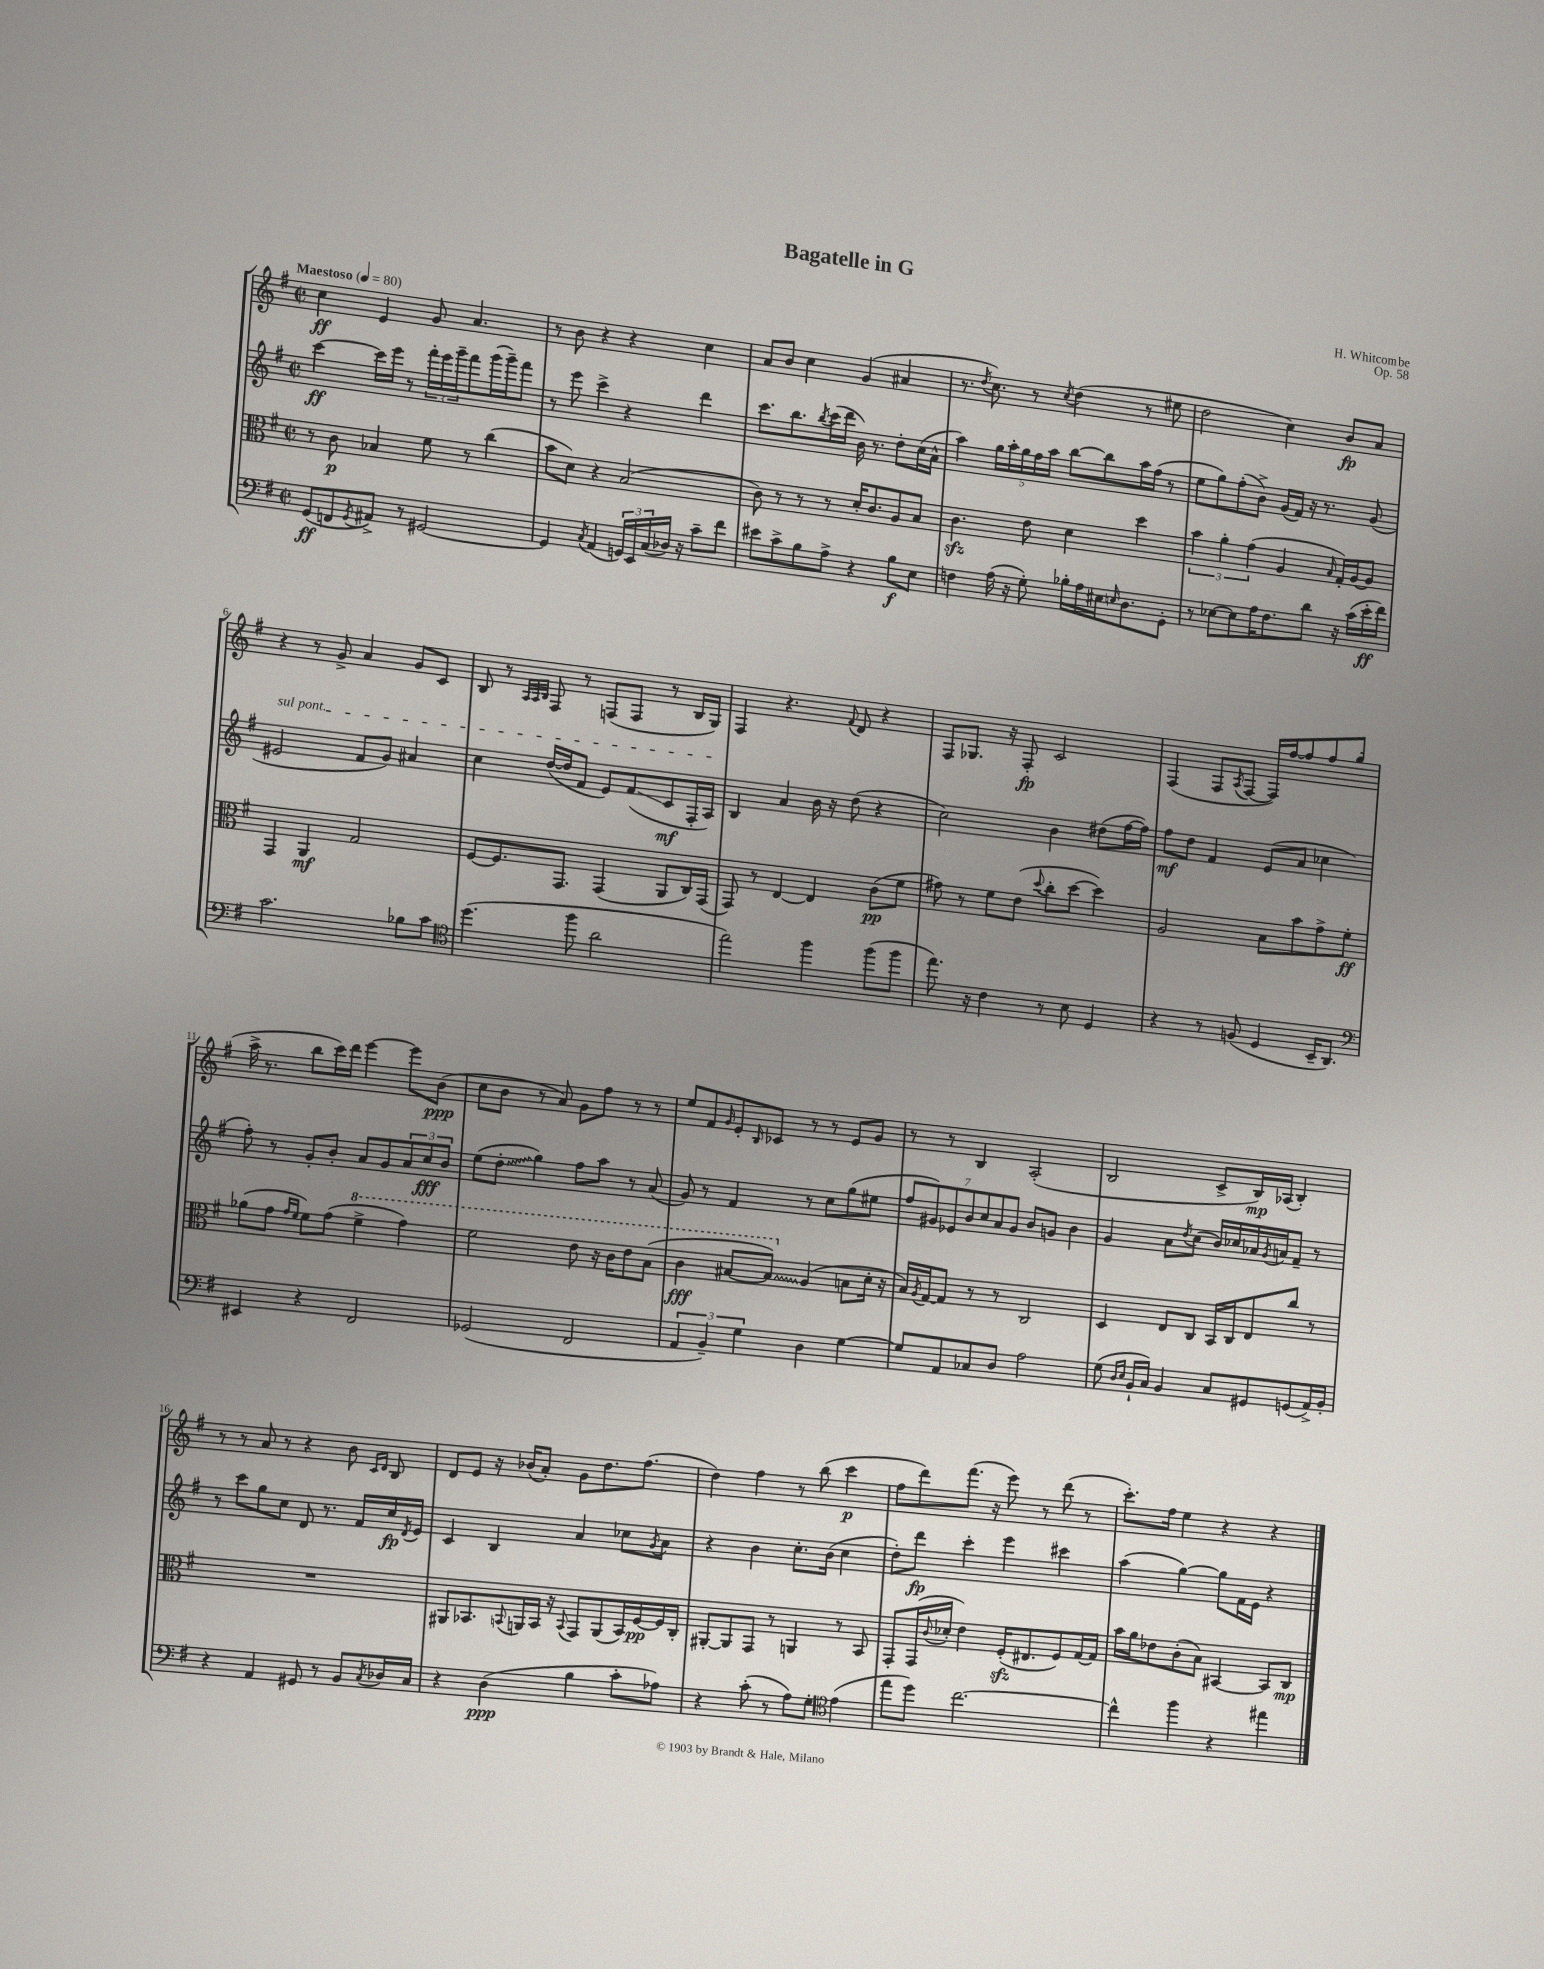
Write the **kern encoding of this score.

**kern	**kern	**kern	**kern
*staff4	*staff3	*staff2	*staff1
*clefF4	*clefC3	*clefG2	*clefG2
*k[f#]	*k[f#]	*k[f#]	*k[f#]
*M2/2	*M2/2	*M2/2	*M2/2
*met(c|)	*met(c|)	*met(c|)	*met(c|)
*MM80	*MM80	*MM80	*MM80
(8GG	8r	[4ccc	4cc
8FF	8c	.	.
8qGG	.	.	.
8AA#^)	4B-	16ccc]	4e
.	.	16eee	.
8r	.	8r	.
[2GG#	8f#	24fff#'	8g
.	.	24eee	.
.	.	24ggg~	.
.	8r	8fff#	4.a
.	(4cc	(16ggg	.
.	.	16ggg~)	.
.	.	8fff#	.
=	=	=	=
4GG#]	8b	8r	8r
.	8d)	8eee	8b
8qC	.	.	.
(4AA	4r	4ccc^	4r
24GG)	(2B	4r	4r
24EE	.	.	.
(24C	.	.	.
16D-)	.	.	.
16r	.	.	.
8c~	.	4ddd	4cc
8f#	.	.	.
=	=	=	=
8e#	8c)	8.ccc	8a
8c^	8r	.	8b
.	.	8.bb	.
8B	8r	.	4cc
.	.	8qbb	.
8A^	8r	(16ccc	.
.	.	16ddd	.
4r	16d'	16b)	(4g
.	8.c	8.r	.
8B	8A	8dd'	4a#
8E	8B	(16cc	.
.	.	16a^^	.
=	=	=	=
4F	4.c	4aa)	8.r
.	.	.	8qdd
.	.	.	8.cc)
(16A	.	20gg	.
.	.	20aa'	.
16r	.	.	.
.	.	20gg	.
8G')	8e	.	8r
.	.	20ff#	.
.	.	20aa	.
.	.	.	8qcc
16B-'	4d	[8bb	(4dd
16A	.	.	.
16E#	.	8bb]	.
16qqE	.	.	.
8.D	.	.	.
.	4dd	16aa	8r
.	.	(16ff#	.
8GG'	.	8r	8ee#
=	=	=	=
8r	6b	8ee	2dd
[8E-	.	8gg)	.
.	6a'	.	.
8E-]	.	(8ff#'	.
.	(6g	.	.
16A	.	8b^)	.
8.F#	.	.	.
.	4A	(16g	4cc)
.	.	16f#)	.
8d	.	16r	.
.	.	8.r	.
.	16qqB	.	.
16r	16G')	.	8b
(16c	[16A	.	.
16e'	8A]	(8g	8a
16f#)	.	.	.
=	=	=	=
2.c	4GG	2e#	4r
.	4AA	.	8r
.	.	.	8g^
.	2G	8f#	4a
.	.	8g)	.
8B-	.	4a#	8g
8c	.	.	8c
=	=	=	=
*clefC4	*	*	*
(4.dd	[8F#	4cc	8B
.	8.F#]	.	8r
.	.	.	32qqA
.	.	.	32qqA
.	.	.	32qqB
.	.	([16dd	8F#
.	8.GG	16dd]	.
8ff#	.	8f#	8r
2a	(4GG	8e)	(8F
.	.	(8f#	8F
.	8AA	8c	8r
.	16C)	16F#'	16B
.	(16GG	16A)	16G)
=	=	=	=
2ee)	8GG)	4B	4F#
.	8r	.	.
.	[4E	4a	4.r
4ff#	4E]	16b	.
.	.	16r	.
.	.	.	8qqf#
.	.	(8dd	8d
(8ff#	(8c	4r	4r
8ff#	8f#	.	.
=	=	=	=
8.ee)	8g#)	2cc)	8F#
.	8r	.	8.G-
16r	.	.	.
4c	8f#	.	.
.	.	.	16r
.	(8e	.	8F#'
.	8qqdd	.	.
8r	8cc'	4b	2c
8B	[8dd	.	.
4D	4dd])	(8dd#	.
.	.	[16ff#	.
.	.	16ff#])	.
=	=	=	=
4r	2A	8ff#	(4F#
.	.	8dd	.
8r	.	4f#	8F#
.	.	.	8qA
(8F	.	.	[8F#
4D	8B	(8e	16F#])
.	.	.	[16ff#
.	8b	8a	8ff#]
16BB~	8g^	4cc-	8ff#
8.AA)	.	.	.
.	8f#'	.	(8gg
=	=	=	=
*clefF4	*	*	*
4EE#	(8a-	8ff#')	16aa^
.	.	.	8.r
.	8g	8r	.
.	16qqg	.	.
.	16qqf#	.	.
4r	8f#)	8g'	8bb
.	(8g	8b'	16ccc)
.	.	.	16ddd
2FF#	4ff#^	8a	[4eee
.	.	8g	.
.	4gg)	12a	8eee]
.	.	12cc	.
.	.	.	(8b
.	.	12b	.
=	=	=	=
(2GG-	2ff#	(8ee	8cc
.	.	8dd'	8b
.	.	4gg)	8r
.	.	.	8a)
2FF#	8ee	8ff#	8g
.	16r	8aa	8ff#
.	16cc	.	.
.	8ee	8r	8r
.	(8b	(8a	8r
=	=	=	=
6AA	4cc	8g)	8ee
.	.	8r	8f#
6BB~)	.	.	.
.	.	.	16qqg
.	[8b#	4f#	8e'
6G	.	.	.
.	.	.	16qqB
.	8b#])	.	8c-
4D	(4A	8r	8r
.	.	8cc	8r
[4G	8B	(8gg	8e
.	16d'	8ee#	8g
.	16r	.	.
=	=	=	=
8G]	16B)	14ff#	8r
.	8qA	.	.
.	[16G	.	.
.	.	14g#)	.
8AA	8G]	.	8r
.	.	14e-	.
.	.	14b	.
8C-	8r	.	4B
.	.	14cc	.
.	.	14a	.
8D	8r	.	.
.	.	14g#	.
2A	2C	8b	(2A'
.	.	8g	.
.	.	4b	.
=	=	=	=
(8G	4D	4g	2B
16qqD	.	.	.
16qqE	.	.	.
16BB`	.	.	.
16C)	.	.	.
4BB	8E	8a	.
.	.	8qdd	.
.	8C	(8cc	.
8C	16BB	16b)	8c^
.	16C	16cc-	.
8GG#	8E	16a-	16B)
.	.	8qg	.
.	.	16a	(16A-
(8GG	8cc	8f#~	4B')
16AA^)	8r	8r	.
16BB'	.	.	.
=	=	=	=
4r	1r	8r	8r
.	.	8ccc	8r
4AA	.	8gg	8a
.	.	8cc	8r
8GG#	.	8d	4r
8r	.	8.r	.
8BB	.	.	8b
.	.	16f#	.
.	.	.	16qqc
8qC	.	.	16qqd
16D-	.	16cc	8B
.	.	8qd	.
16C	.	16e	.
=	=	=	=
4r	8AA#	4c	8d
.	8.BB-	.	8e
(4D	.	4B	16r
.	8qqBB	.	.
.	16AA	.	(16b-
.	16BB	.	8a')
.	16r	.	.
.	8qqBB	.	.
4B	8GG	4a	8g
.	(8AA	.	8.dd
8c'	16BB)	8cc-	.
.	[16F#	.	(8.ff#
.	.	8qg	.
8A-)	16F#]	8a	.
.	16C'	.	.
=	=	=	=
4r	[8AA#'	4r	4dd)
.	8AA#]	.	.
(8c'	8GG	4b	4ff#
8r	8r	.	.
8A)	4AA	8.cc'	8r
8G'	.	.	(8bb
.	.	(16b	.
*clefC4	*	*	*
(4e	8r	4cc	4ccc
.	8BB	.	.
=	=	=	=
8ee	8GG'	8dd')	8ff#
8dd)	(16GG	8ddd	8ddd)
.	8qqc	.	.
.	16d-'	.	.
[2.cc	4e)	4ccc'	(8.fff#
.	.	.	16r
.	(16F#'	4eee	8eee)
.	8.E#	.	.
.	.	.	8r
.	8F#)	4ccc#	(8ddd
.	[16G	.	8r
.	16G]	.	.
=	=	=	=
4cc^^]	16b	(4aa	8.ccc')
.	16a	.	.
.	8e-	.	.
.	.	.	16ff#
4ff#	(8c'	[4gg)	4ee
.	8B)	.	.
4r	[4BB#	8gg]	4r
.	.	16f#	.
.	.	16e	.
4ee#	8BB#]	4r	4r
.	8C	.	.
==	==	==	==
*-	*-	*-	*-
